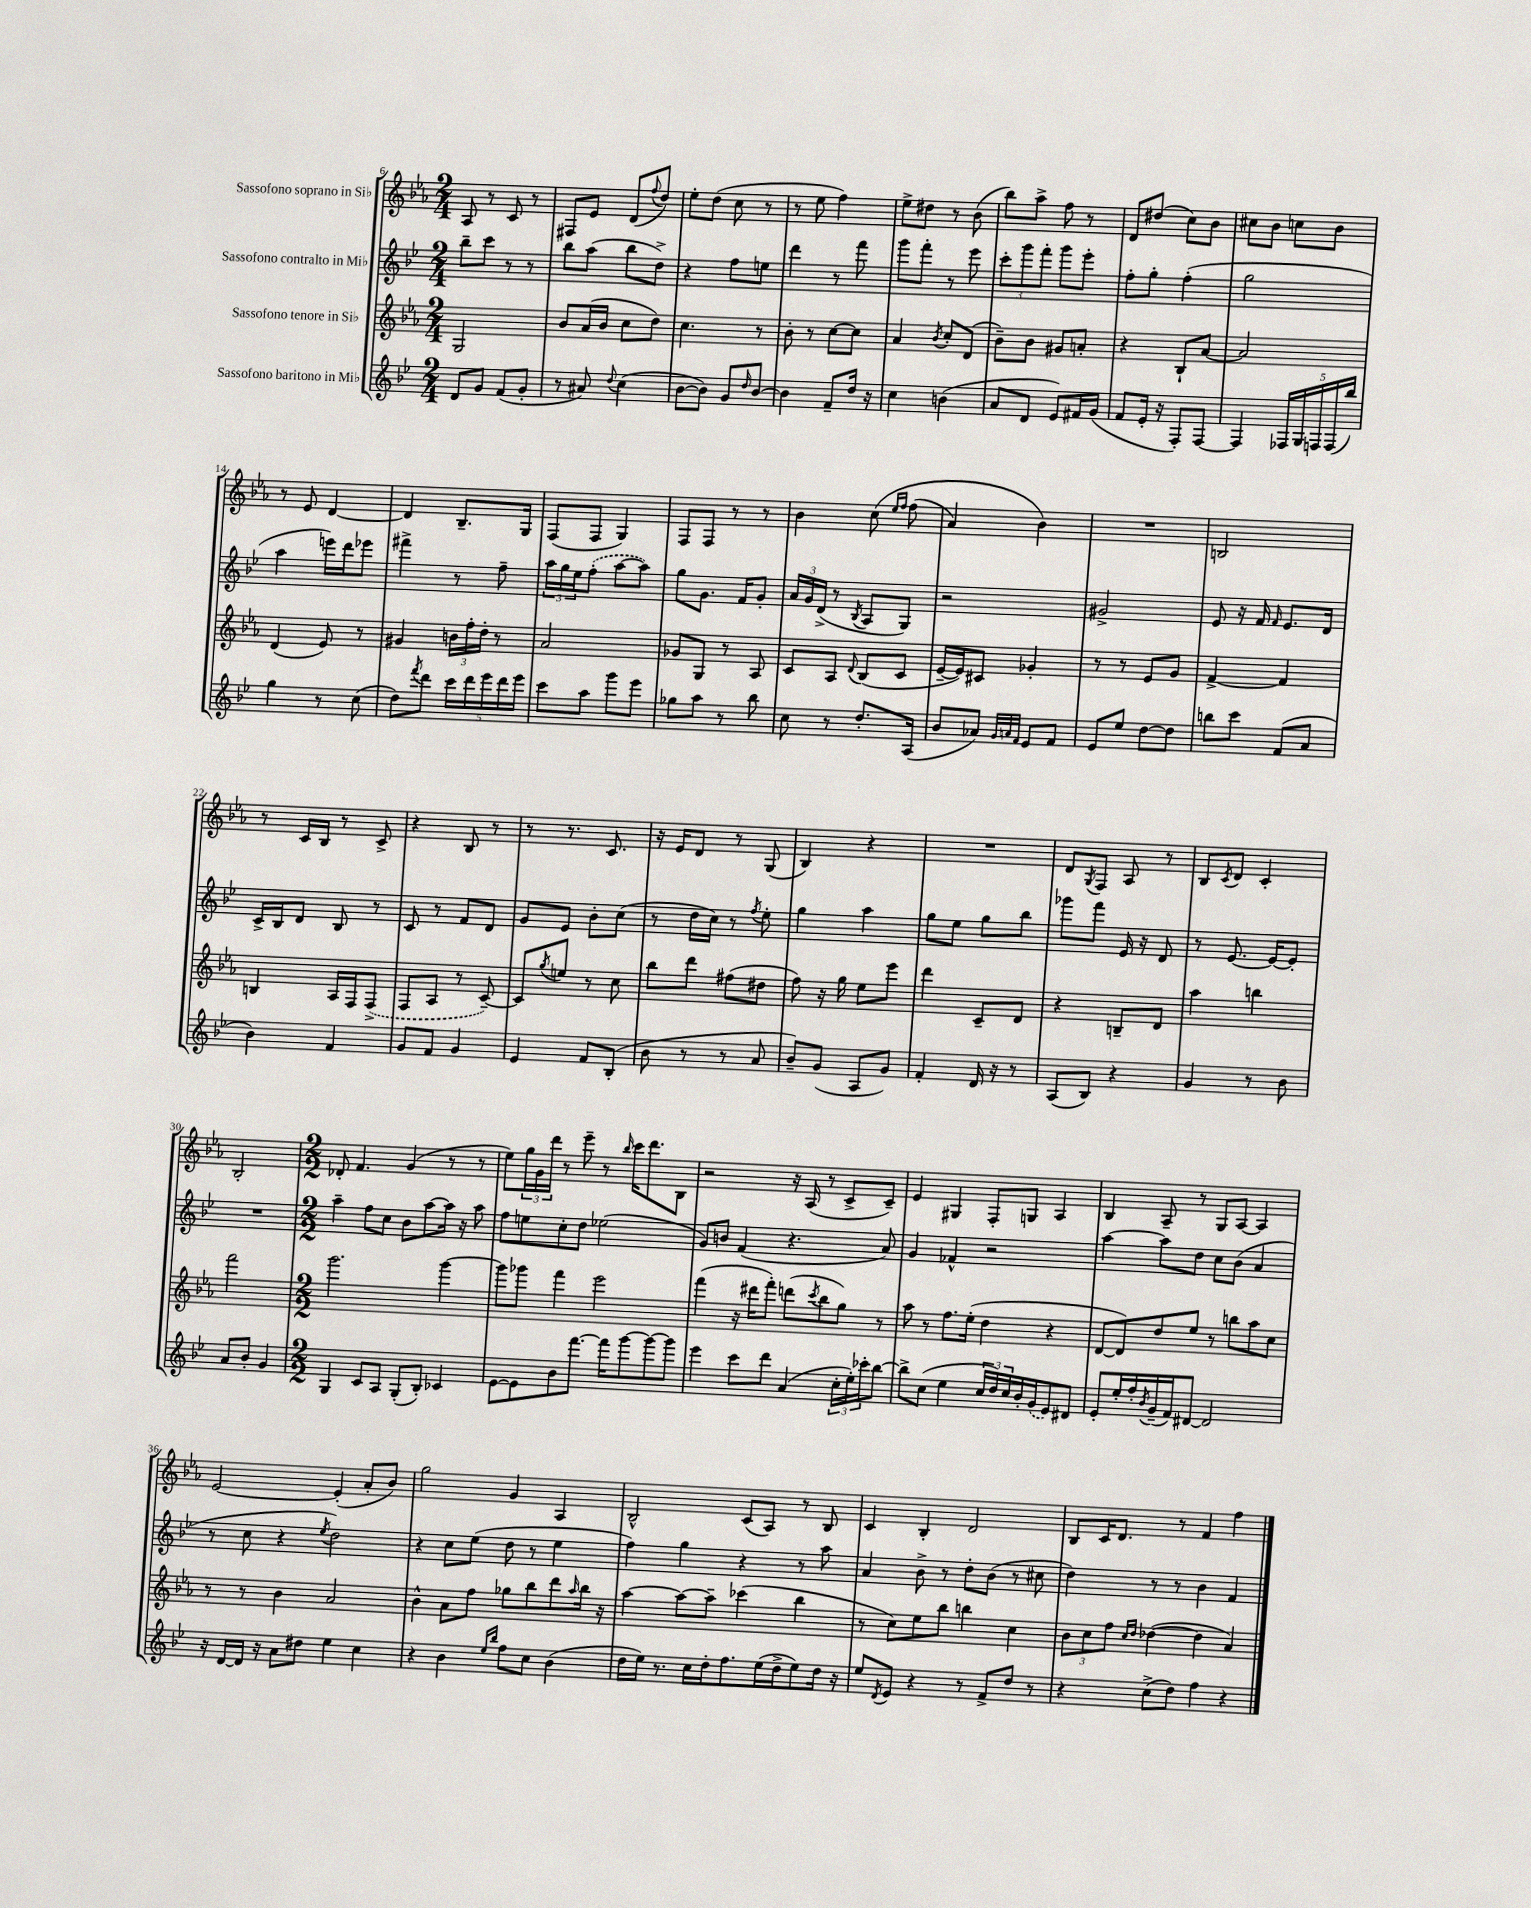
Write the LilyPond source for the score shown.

<<
\new StaffGroup <<
\new Staff = "s0" \with { instrumentName = "Sassofono soprano in Sib" } {
    \clef treble \key ees \major \numericTimeSignature \time 2/4
    aes8 r8 c'8 r8 |
    fis8 ees'8 d'8( \appoggiatura { f''8 } d''8) |
    ees''8-. d''8( c''8 r8 |
    r8 ees''8 f''4) |
    ees''8-> dis''8 r8 bes'8( |
    bes''8) aes''8-> f''8 r8 |
    d'8 dis''8( c''8) bes'8 |
    cis''8 bes'8 c''8 bes'8 |
    r8 ees'8 d'4~ |
    d'4 bes8.-- g16 |
    f8( f8 g4) |
    f8 f8 r8 r8 |
    bes'4 c''8\( \grace { ees''16 f''16 } f''8( |
    aes'4) bes'4\) |
    R2 |
    b2 |
    r8 c'16 bes16 r8 c'8-> |
    r4 bes8 r8 |
    r8 r8. c'8. |
    r16 ees'16 d'8 r8 g8( |
    bes4) r4 |
    R2 |
    d'8 \acciaccatura { g8 } f8 aes8 r8 |
    bes8 \acciaccatura { c'8 } d'8 c'4-. |
    bes2-. |
    \numericTimeSignature \time 2/2 des'8-. f'4. g'4( r8 r8 |
    ees''8) \tuplet 3/2 { g''16 g'16 d'''16 } r8 ees'''8-- r8 \grace { bes''16 } c'''16 d'''8. bes8 |
    r2 r16 aes16( r8 c'8-> c'8--) |
    ees'4 gis4 f8-. g8 aes4 |
    bes4 aes8-- r8 g8 aes8~ aes4 |
    ees'2~ ees'4-.( aes'8-. bes'8) |
    g''2 g'4 aes4 |
    bes2-^ c'8( aes8) r8 bes8 |
    c'4 bes4-. d'2 |
    bes8 c'16 d'8. r8 f'4 f''4 \bar "|." |
}
\new Staff = "s1" \with { instrumentName = "Sassofono contralto in Mib" } {
    \clef treble \key bes \major \numericTimeSignature \time 2/4
    bes''8-- c'''8 r8 r8 |
    bes''8 a''8( bes''8 d''8->) |
    r4 f''8 e''8 |
    d'''4 r8 f'''8 |
    g'''8 f'''8-. r8 ees'''8 |
    \tuplet 3/2 { c'''8-. g'''8 f'''8-. } g'''8 ees'''8-. |
    f''8-. g''8-. f''4-.( |
    g''2 |
    a''4 e'''16) d'''16 ees'''8 |
    fis'''4-> r8 f''8-- |
    \tuplet 3/2 { a''16 g''16 ees''16 } \once \slurDashed f''8-.( a''8~ a''8) |
    g''8 g'8. f'16 g'8-. |
    \tuplet 3/2 { a'16 g'16 d'16->( } r8 \acciaccatura { bes8 } a8 g8) |
    r2 |
    gis'2-> |
    ees'8 r16 f'16 \grace { f'16 } ees'8. d'16 |
    c'16-> bes16 d'8 bes8 r8 |
    c'8 r8 f'8 d'8 |
    g'8 ees'8 bes'8-. c''8( |
    r8 d''16 c''16) r8 \acciaccatura { f''8 } ees''8-. |
    g''4 a''4 |
    g''8 ees''8 g''8 bes''8 |
    ges'''8 f'''8 ees'16 r16 d'8 |
    r8 ees'8.~ ees'16~ ees'8-. |
    R2 |
    \numericTimeSignature \time 2/2 a''4-- f''8 c''8 bes'8 a''8~ a''16 r16 a''8 |
    f''8 e''8 c''8-. d''8 ees''2( |
    g'8) b'8 f'4( r4. a'8) |
    g'4 fes'4-^ r2 |
    a''4~ a''8 d''8 c''8 bes'8( a'4 |
    r8 c''8 r4 \acciaccatura { ees''8 } d''2) |
    r4 c''8 ees''8( d''8 r8 ees''4 |
    f''4) g''4 r4 r8 a''8 |
    a'4 bes'8-> r8 d''8-. bes'8( r8 cis''8 |
    d''4) r8 r8 bes'4 f'4 \bar "|." |
}
\new Staff = "s2" \with { instrumentName = "Sassofono tenore in Sib" } {
    \clef treble \key ees \major \numericTimeSignature \time 2/4
    g2 |
    bes'8 aes'16( bes'16 c''8 d''8) |
    c''4. r8 |
    bes'8-. r8 c''8~ c''8 |
    aes'4 \acciaccatura { bes'8 } c''8-. d'8( |
    bes'8--) bes'8 gis'8 a'8-. |
    r4 bes8-! aes'8~ |
    aes'2 |
    d'4( ees'8) r8 |
    gis'4 \tuplet 3/2 { b'16 f''16-. d''16-. } r8 |
    aes'2 |
    ges'8 g8 r8 aes8 |
    c'8 aes8 \appoggiatura { d'8 } bes8( c'8 |
    ees'16~-- ees'16) cis'8 ges'4-. |
    r8 r8 ees'8 g'8 |
    f'4~-> f'4 |
    b4 aes16 f16 \once \slurDashed f8->( |
    f8 aes8 r8 c'8~--) |
    c'8 \acciaccatura { g''8 } e''8 r8 c''8 |
    bes''8 d'''8 fis''8( dis''8 |
    f''8) r16 g''16 ees''8 ees'''8 |
    d'''4 c'8-- d'8 |
    r4 b8-- d'8 |
    aes''4 b''4 |
    f'''2 |
    \numericTimeSignature \time 2/2 g'''2. g'''4~ |
    g'''8 ges'''8 f'''4 ees'''2 |
    f'''4( r16 dis'''16 f'''8-.) d'''8( \acciaccatura { c'''8 } bes''8 g''8) r8 |
    aes''8 r8 f''8. ees''16-.( d''4 r4 |
    d'8~ d'8) d''8 ees''8 r8 b''8 aes''8 c''8 |
    r8 r8 bes'4 aes'2 |
    bes'4-^ aes'8 f''8 ges''8 bes''8 d'''8 \grace { aes''16 } bes''16 r16 |
    aes''4~ aes''8~ aes''8-- ces'''4( bes''4 |
    r8 c''8) ees''8 bes''8 b''4 c''4 |
    \tuplet 3/2 { bes'8 c''8 f''8 } \grace { c''16 d''16 } des''4~( des''4 aes'4) \bar "|." |
}
\new Staff = "s3" \with { instrumentName = "Sassofono baritono in Mib" } {
    \clef treble \key bes \major \numericTimeSignature \time 2/4
    d'8 g'8 f'8( g'8-. |
    r8 ais'8) \appoggiatura { d''8 } c''4( |
    bes'8~ bes'8) g'8 \grace { d''16 } bes'8~ |
    bes'4 f'8-- d''16 r16 |
    c''4 b'4( |
    a'8 d'8 ees'8) fis'16 g'16( |
    f'8 ees'16-. r16 f8-.) f8~ |
    f4 \tuplet 5/4 { fes16 g16 f16 f16( bes''16) } |
    g''4 r8 c''8( |
    d''8) \acciaccatura { f'''8 } d'''8 \tuplet 5/4 { c'''16 d'''16 ees'''16 d'''16 ees'''16 } |
    c'''8 a''8 g'''8 ees'''8 |
    ges''8 a''8 r8 bes''8 |
    c''8 r8 d''8.-. a16( |
    bes'8 aes'8) \grace { g'32 a'32 f'32 } ees'8 f'8 |
    ees'8 ees''8 d''8~ d''8 |
    b''8 c'''8 f'8( a'8 |
    bes'4) f'4 |
    g'8 f'8 g'4 |
    ees'4 f'8 bes8-.( |
    bes'8 r8 r8 a'8 |
    bes'8--) g'8( a8 g'8) |
    f'4-. d'16 r16 r8 |
    a8( bes8) r4 |
    g'4 r8 bes'8 |
    a'8 bes'8-. g'4 |
    \numericTimeSignature \time 2/2 g4 c'8 a8 g8-.( bes8-.) ces'4 |
    ees'8~ ees'8 bes'8 f'''8.~ f'''16 g'''8~ g'''8~ g'''8 |
    ees'''4 c'''8 d'''8 a'4( \tuplet 3/2 { c''16-. ees''16-.) ces'''16-. } bes''8~ |
    bes''8-> c''8( ees''4 \tuplet 3/2 { c''16 d''16) c''16 } bes'16-. \once \slurDashed g'16( ees'8) dis'8 |
    ees'8-. ees''16-. f''16-. \acciaccatura { bes'8 } g'16--( f'16) dis'8~ dis'2 |
    r16 d'16~ d'16 r16 a'8 dis''8 ees''4 c''4 |
    r4 bes'4 \grace { ees''16 bes''16 } f''8 c''8 bes'4( |
    d''16 ees''16) r8. c''16 d''16-. f''8. ees''16( d''16-> ees''8) d''16 r16 |
    ees''8 \acciaccatura { d'8 } ees'8 r4 r8 f'8-> d''8 r8 |
    r4 c''8->( d''8) f''4 r4 \bar "|." |
}
>>
>>
\layout { \context { \Score currentBarNumber = #6 } }
